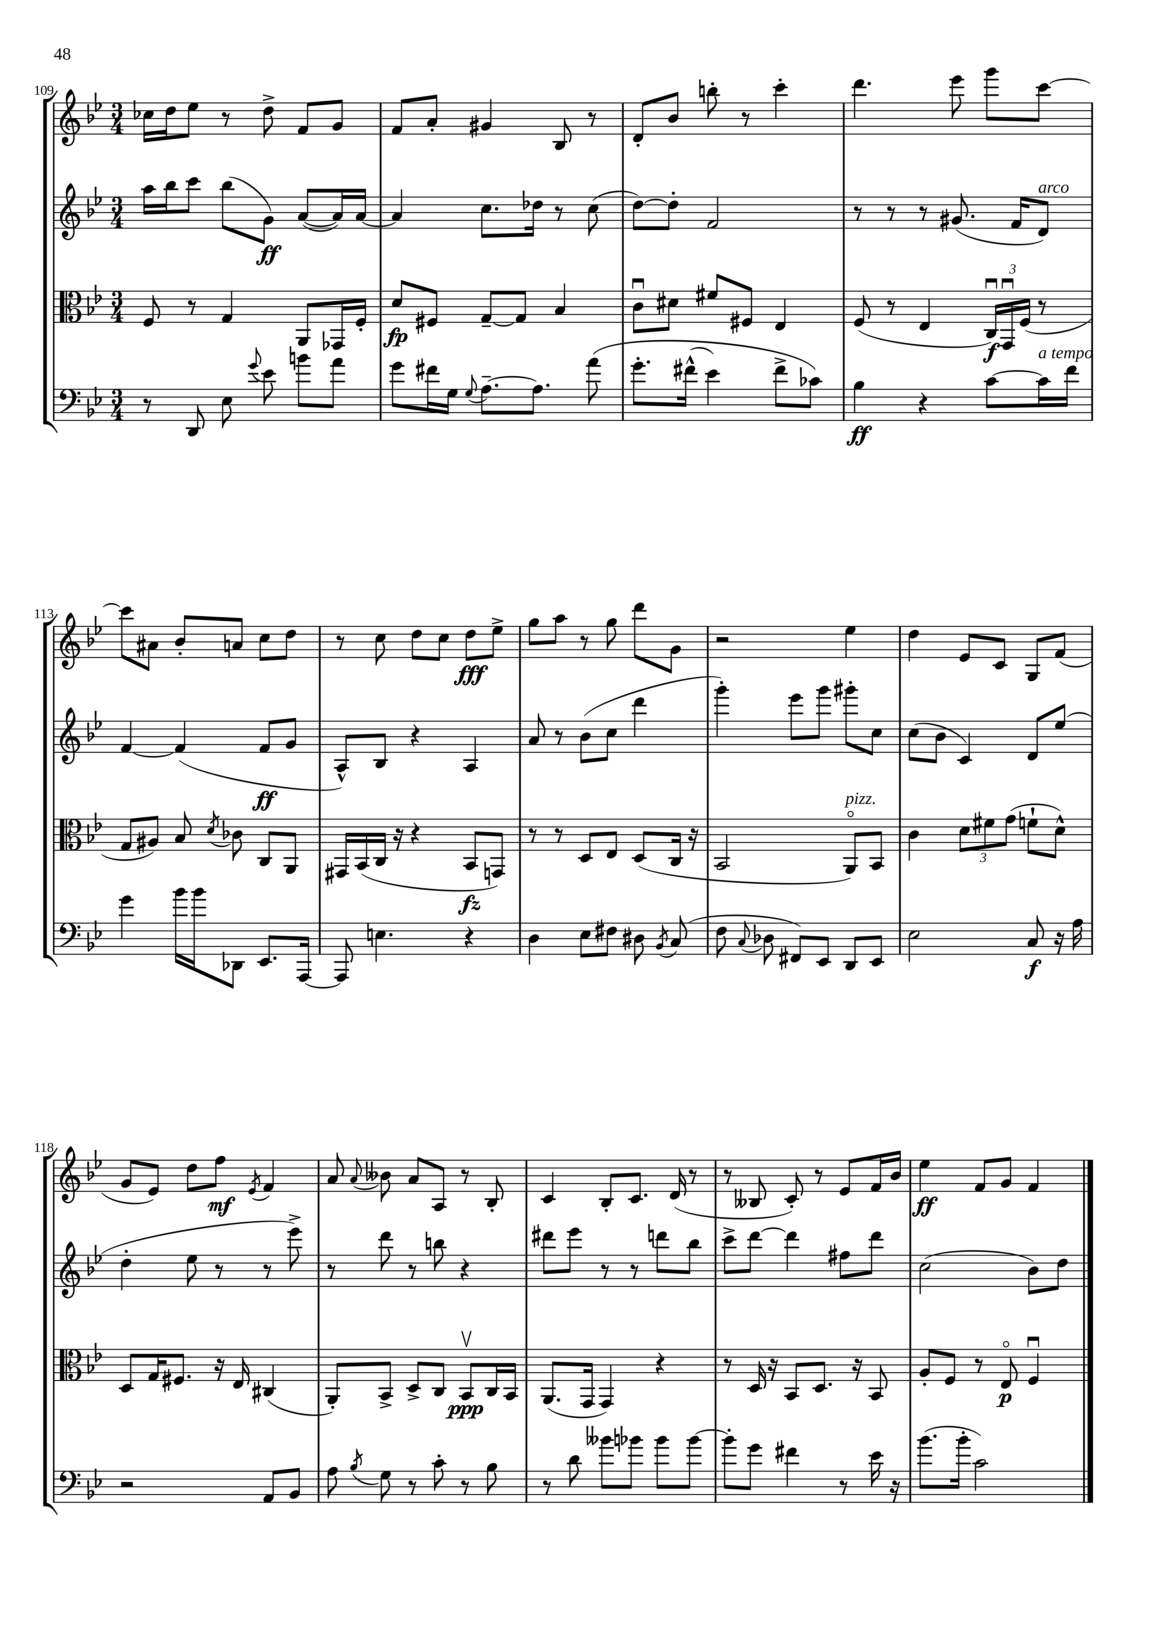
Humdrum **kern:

**kern	**dynam	**kern	**dynam	**kern	**dynam	**kern	**dynam
*part4	*part4	*part3	*part3	*part2	*part2	*part1	*part1
*staff4	*staff4	*staff3	*staff3	*staff2	*staff2	*staff1	*staff1
*clefF4	*	*clefC3	*	*clefG2	*	*clefG2	*
*k[b-e-]	*	*k[b-e-]	*	*k[b-e-]	*	*k[b-e-]	*
*M3/4	*	*M3/4	*	*M3/4	*	*M3/4	*
=109	=109	=109	=109	=109	=109	=109	=109
8r	.	8F/	.	16aa\LL	.	16cc-X\LL	.
.	.	.	.	16bb-\J	.	16dd\J	.
8DD/	.	8r	.	8ccc\J	.	8ee-\J	.
8E-\	.	4G/	.	(8bb-\L	.	8r	.
8qqg/	.	.	.	.	.	.	.
8e-\	.	.	.	8g\J)	ff	8dd^\	.
8bn\L	.	8AA/L	.	([8a/L	.	8f/L	.
8a\J	.	16GG-X/L	.	16a/L])	.	8g/J	.
.	.	16F'/JJ	.	[16a/JJ	.	.	.
=110	=110	=110	=110	=110	=110	=110	=110
8g\L	.	8d/L	fp	4a/]	.	8f/L	.
16f#X\L	.	8F#X/J	.	.	.	8a'/J	.
16G\JJ	.	.	.	.	.	.	.
8qqG/	.	.	.	.	.	.	.
[8.A~\L	.	[8G~/L	.	8.cc\L	.	4g#X/	.
.	.	8G/J]	.	.	.	.	.
8.A\J]	.	.	.	16dd-X\Jk	.	.	.
.	.	4B-/	.	8r	.	8B-/	.
(8a\	.	.	.	(8cc\	.	8r	.
=111	=111	=111	=111	=111	=111	=111	=111
8.g'\L	.	8cu\L	.	[8dd\L)	.	8d'/L	.
.	.	8d#X\J	.	8dd'\J]	.	8b-/J	.
(16f#X^^\Jk	.	.	.	.	.	.	.
4e-\)	.	8f#X/L	.	2f/	.	8bbn'\	.
.	.	8F#X/J	.	.	.	8r	.
8f#^\L	.	4E-/	.	.	.	4ccc'\	.
8c-X\J)	.	.	.	.	.	.	.
=112	=112	=112	=112	=112	=112	=112	=112
4B-\	ff	(8F/	.	8r	.	4.ddd\	.
.	.	8r	.	8r	.	.	.
4r	.	4E-/	.	8r	.	.	.
.	.	.	.	(8.g#X/	.	8eee-\	.
[8c\L	.	24Cu/LL)	f	.	.	8ggg\L	.
.	.	24GGu/	.	.	.	.	.
.	.	.	.	16f/KL	.	.	.
.	.	(24F/JJ	.	.	.	.	.
!	!	!	!	!LO:TX:a:i:t=arco	!	!	!
!LO:TX:a:i:t=a tempo	!	!	!	!	!	!	!
16c\L]	.	8r	.	8d/J)	.	[8ccc\J	.
16f\JJ	.	.	.	.	.	.	.
!!LO:LB:g=z
=113	=113	=113	=113	=113	=113	=113	=113
4g\	.	8G/L	.	[4f/	.	8ccc\L]	.
.	.	8A#X/J)	.	.	.	8a#X\J	.
16b-\LL	.	8B-/	.	(4f/]	.	8b-'/L	.
16b-\J	.	.	.	.	.	.	.
.	.	8qd/	.	.	.	.	.
8DD-X\J	.	8c-X\	.	.	.	8an/J	.
8.EE-/L	.	8C/L	.	8f/L	ff	8cc\L	.
.	.	8AA/J	.	8g/J	.	8dd\J	.
[16AAA/Jk	.	.	.	.	.	.	.
=114	=114	=114	=114	=114	=114	=114	=114
8AAA/]	.	16GG#X/LL	.	8A^^/L)	.	8r	.
.	.	(16BB-/	.	.	.	.	.
4.En\	.	16C/JJ	.	8B-/J	.	8cc\	.
.	.	16r	.	.	.	.	.
.	.	4r	.	4r	.	8dd\L	.
.	.	.	.	.	.	8cc\J	.
4r	.	8BB-/L	fz	4A/	.	8dd\L	fff
.	.	8GGn/J)	.	.	.	8ee-^\J	.
=115	=115	=115	=115	=115	=115	=115	=115
4D\	.	8r	.	8a/	.	8gg\L	.
.	.	8r	.	8r	.	8aa\J	.
8E-\L	.	8D/L	.	(8b-\L	.	8r	.
8F#X\J	.	8E-/J	.	8cc\J	.	8gg\	.
8D#X\	.	(8D/L	.	4ddd\	.	8ddd\L	.
8qBB-/	.	.	.	.	.	.	.
(8C/	.	16C/Jk	.	.	.	8g\J	.
.	.	16r	.	.	.	.	.
=116	=116	=116	=116	=116	=116	=116	=116
8F\	.	2BB-/	.	4ggg'\)	.	2r	.
8qqC/	.	.	.	.	.	.	.
8D-X\	.	.	.	.	.	.	.
8FF#X/L)	.	.	.	8eee-\L	.	.	.
8EE-/J	.	.	.	8ggg\J	.	.	.
!	!	!LO:TX:a:i:t=pizz.	!	!	!	!	!
8DD/L	.	8AA/L)	.	8ggg#X'\L	.	4ee-\	.
8EE-/J	.	8BB-/J	.	8cc\J	.	.	.
=117	=117	=117	=117	=117	=117	=117	=117
2E-\	.	4c\	.	(8cc\L	.	4dd\	.
.	.	.	.	8b-\J	.	.	.
.	.	12d\L	.	4c/)	.	8e-/L	.
.	.	12f#X\	.	.	.	.	.
.	.	.	.	.	.	8c/J	.
.	.	(12g\J	.	.	.	.	.
8C/	f	8fn`\L	.	8d/L	.	8G/L	.
16r	.	8d^^\J)	.	(8ee-/J	.	(8f/J	.
16A\	.	.	.	.	.	.	.
!!LO:LB:g=z
=118	=118	=118	=118	=118	=118	=118	=118
2r	.	8D/L	.	4dd'\	.	8g/L	.
.	.	16G/K	.	.	.	8e-/J)	.
.	.	8.F#X/J	.	.	.	.	.
.	.	.	.	8ee-\	.	8dd\L	.
.	.	16r	.	8r	.	8ff\J	mf
.	.	16E-/	.	.	.	.	.
.	.	.	.	.	.	8qe-/	.
8AA/L	.	(4C#X/	.	8r	.	4f/	.
8BB-/J	.	.	.	8eee-^\)	.	.	.
=119	=119	=119	=119	=119	=119	=119	=119
8A\	.	8AA'/L)	.	8r	.	8a/	.
8qB-/	.	.	.	.	.	8qqa/	.
8G\	.	8BB-^/J	.	8ddd\	.	8b--X\	.
8r	.	8D^/L	.	8r	.	8a/L	.
8c'\	.	8C/J	.	8bbn\	.	8A/J	.
8r	.	8BB-v/L	ppp	4r	.	8r	.
8B-\	.	16C/L	.	.	.	8B-'/	.
.	.	16BB-/JJ	.	.	.	.	.
=120	=120	=120	=120	=120	=120	=120	=120
8r	.	(8.AA/L	.	8ddd#X\L	.	4c/	.
8d\	.	.	.	8eee-\J	.	.	.
.	.	16GG/Jk	.	.	.	.	.
8b--X\L	.	4GG/)	.	8r	.	8B-'/L	.
8b-X\J	.	.	.	8r	.	8.c/J	.
8b-\L	.	4r	.	8dddn\L	.	.	.
.	.	.	.	.	.	(16d/	.
[8b-\J	.	.	.	8bb-\J	.	8r	.
=121	=121	=121	=121	=121	=121	=121	=121
8b-'\L]	.	8r	.	8ccc^\L	.	8r	.
8g\J	.	16D/	.	[8ddd\J	.	8B--X/	.
.	.	16r	.	.	.	.	.
4f#X\	.	8BB-/L	.	4ddd\]	.	8c'/)	.
.	.	8.D/J	.	.	.	8r	.
8r	.	.	.	8ff#X\L	.	8e-/L	.
.	.	16r	.	.	.	.	.
16e-\	.	8BB-/	.	8ddd\J	.	16f/L	.
16r	.	.	.	.	.	16b-/JJ	.
=122	=122	=122	=122	=122	=122	=122	=122
(8.b-\L	.	8A'/L	.	(2cc\	.	4ee-\	ff
.	.	8F/J	.	.	.	.	.
16b-'\Jk	.	.	.	.	.	.	.
2c\)	.	8r	.	.	.	8f/L	.
.	.	8E-/	p	.	.	8g/J	.
.	.	4Fu/	.	8b-\L)	.	4f/	.
.	.	.	.	8dd\J	.	.	.
==	==	==	==	==	==	==	==
*-	*-	*-	*-	*-	*-	*-	*-
